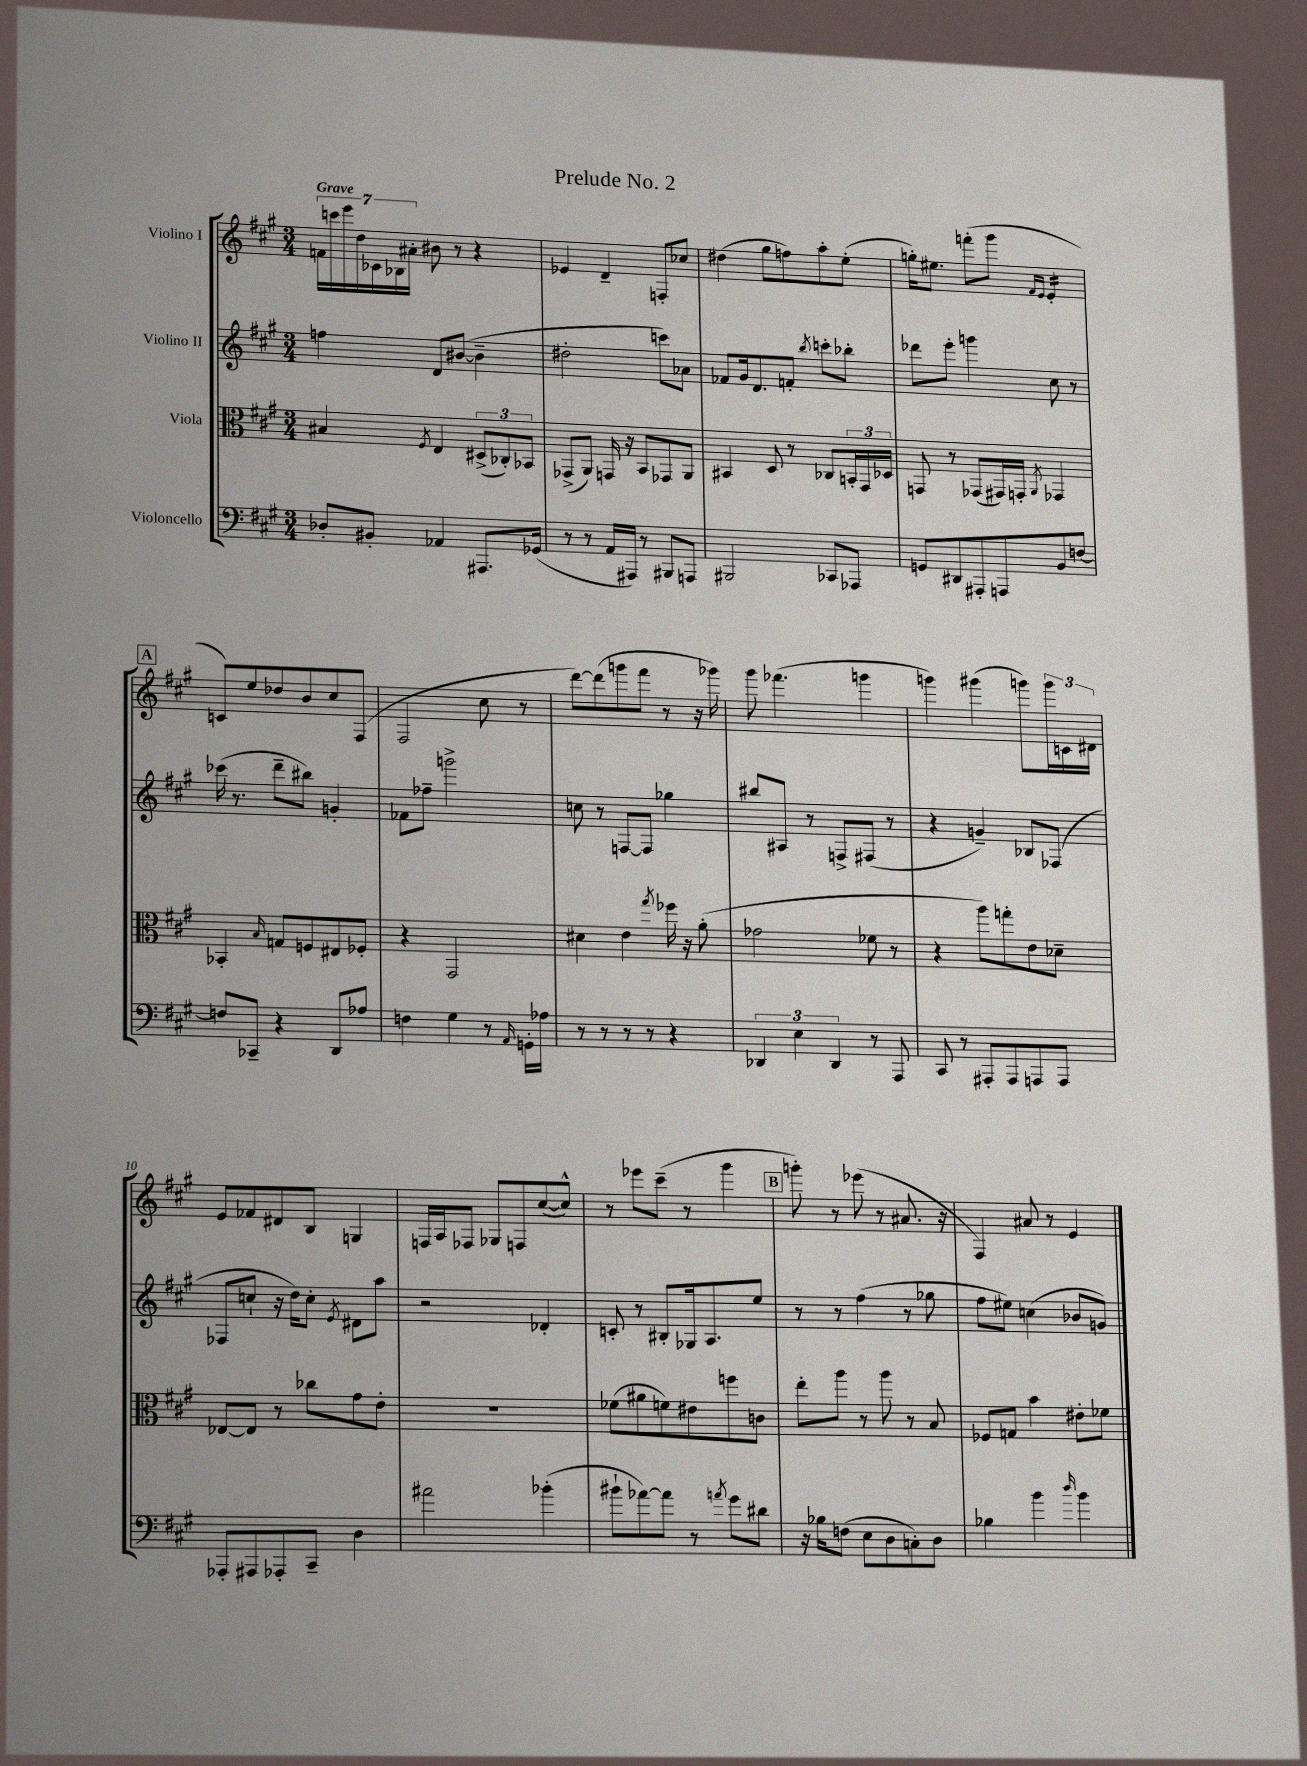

**kern	**kern	**kern	**kern
*staff4	*staff3	*staff2	*staff1
*clefF4	*clefC3	*clefG2	*clefG2
*k[f#c#g#]	*k[f#c#g#]	*k[f#c#g#]	*k[f#c#g#]
*M3/4	*M3/4	*M3/4	*M3/4
8D-'	4B#	4ff	28f
.	.	.	28ccc
.	.	.	28eee
.	.	.	28dd
8BB#'	.	.	.
.	.	.	28c-
.	.	.	28B-
.	.	.	28a#'
.	8qF#	.	.
4AA-	4E	8d	8b#
.	.	([8b#	8r
8.AAA#	(12D#^	4b#~]	4r
.	12C-')	.	.
.	12BB-	.	.
(16GG-	.	.	.
=	=	=	=
8r	(8GG-^	2dd#'	4e-
8r	8AA)	.	.
16AA	16GG	.	4d~
16AAA#)	16r	.	.
8r	8BB	.	.
8BBB#	8GG-	8ccc)	8F'
8AAA	8AA	8a-	8cc-
=	=	=	=
2BBB#	4BB#	8f-	(4dd#
.	.	16g#	.
.	.	8.d	.
.	8D	.	8gg#
.	8r	8f'	8ff)
.	.	8qbb	.
8CC-	8C-	8ccc'	8aa'
8AAA-	24BB'	8bb-'	(8ee'
.	24GG#	.	.
.	24D-	.	.
=	=	=	=
8GG	8GG	8ddd-	16gg')
.	.	.	8.ee#
8DD#	8r	8eee'	.
8AAA#'	(8GG-	4ggg	(8fff'
8AAA	16GG#)	.	8ggg#
.	16GG'	.	.
.	.	.	16qqf#
.	8qAA	.	16qqe
8BB	4GG-	8cc#	4e'
[8F	.	8r	.
=	=	=	=
8F]	4BB-'	(16ccc-	8c)
.	.	8.r	.
8CC-~	.	.	8ee
.	16qqB	.	.
4r	8G	8ddd~	8dd-
.	8F	8bb#)	8b
8DD	8E#	4g'	8cc#
8A-	8F-'	.	(8F#
=	=	=	=
4F	4r	8f-	2F#
.	.	8ff-~	.
4G#	2GG#	2ggg^	.
8r	.	.	8cc#
16qqAA	.	.	.
16GG'	.	.	8r
16A-	.	.	.
=	=	=	=
8r	4d#	8cc	[8ddd)
8r	.	8r	(8ddd]
8r	4e	[8F	8ggg
8r	.	8F]	8fff#
.	8qgg#	.	.
4r	16ff-	4gg-	8r
.	16r	.	.
.	(8a'	.	16r
.	.	.	16ggg-)
=	=	=	=
6DD-	2g-	8bb#	8ggg#
.	.	8A#	(4.fff-
6E	.	.	.
.	.	8r	.
6DD-	.	.	.
.	.	8F^	.
8r	8f-	(8F#	4ggg
8AAA	8r	8r	.
=	=	=	=
8CC#	4r	4r	4ggg)
8r	.	.	.
8AAA#'	8aa)	4g~)	(4ggg#
8AAA#	8gg'	.	.
8AAA	8e	8B-	8ggg)
8AAA	8d-~	(8F-	24ggg
.	.	.	24c
.	.	.	24d#
=	=	=	=
8AAA-'	[8E-	8F-	8e
8AAA#	8E-]	8cc`	8f-
8AAA-'	8r	16r	8d#
.	.	16dd)	.
8CC#~	8cc-	8cc'	8B
.	.	8qe	.
4D	8g#	8d#	4G
.	8e'	8aa	.
=	=	=	=
2a#	2.r	2r	16F
.	.	.	16A
.	.	.	8F-
.	.	.	8G-
.	.	.	8F
(4b-'	.	4d-'	([8cc#
.	.	.	8cc#^^])
=	=	=	=
8b#`	(8f-	8c'	8r
[8a-)	8a#	8r	8eee-
8a-]	8f)	8B#'	(8ccc#~
8r	8e#	16G-	8r
.	.	8.A	.
8qa	.	.	.
8g#	8ff	.	4ggg#
8d#	8c	8ee	.
=	=	=	=
16r	8ee'	8r	8ggg')
16B-	.	.	.
(8F	8aa	8r	8r
8E	8r	(4ff#	(8eee-
8D	8aa	.	8r
8C')	8r	8r	8.a#
8D	8B	8gg-	.
.	.	.	16r
=	=	=	=
4B-	8F-	8ff#	4F#)
.	8G	8ee#)	.
4b	4b	(4cc	8a#
.	.	.	8r
16qqdd	.	.	.
4b	8e#'	8b-	4e
.	8f-	8g)	.
==	==	==	==
*-	*-	*-	*-
